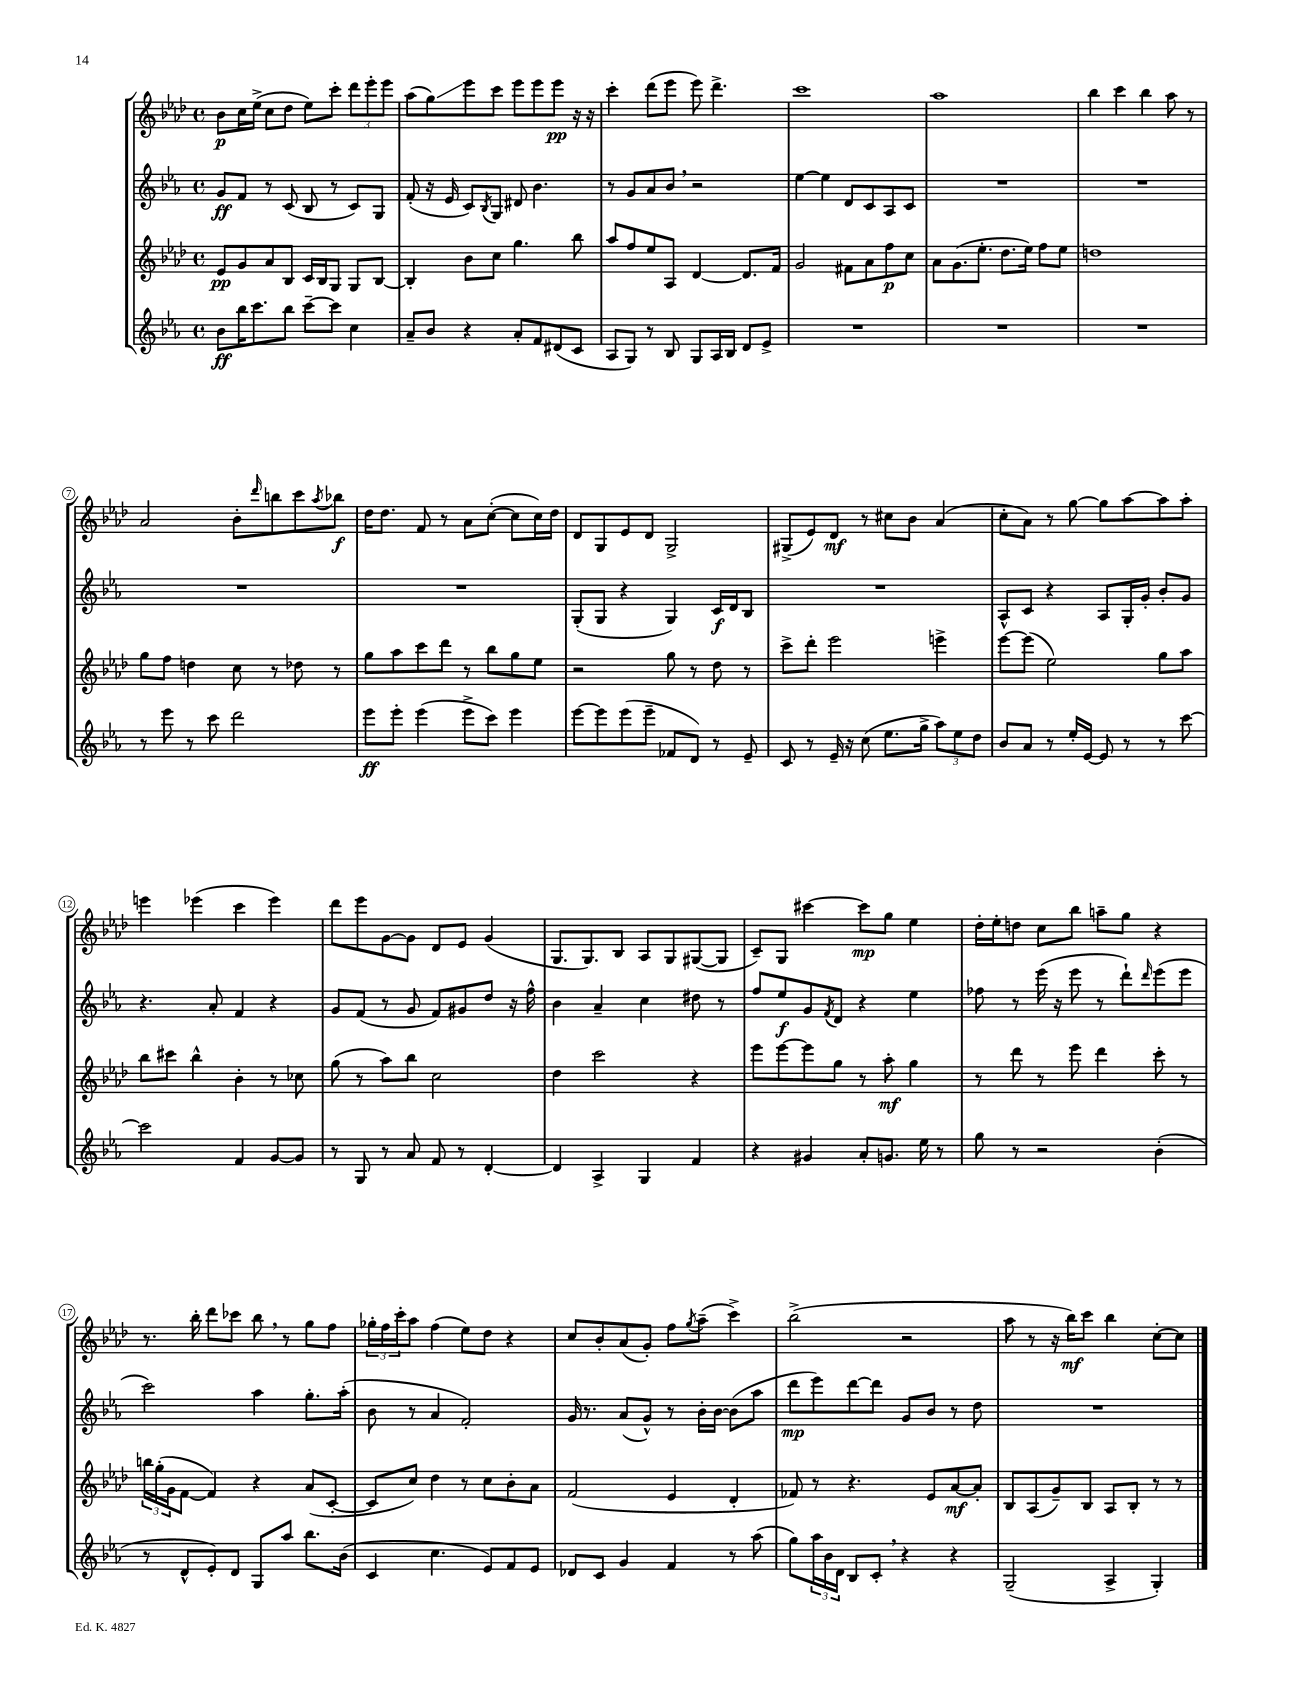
<<
\new StaffGroup <<
\new Staff = "s0" {
    \clef treble \key aes \major \defaultTimeSignature \time 4/4
    bes'8\p c''16 ees''16->( c''8 des''8 ees''8) c'''8-. \tuplet 3/2 { des'''8 ees'''8-. ees'''8 } |
    aes''8( g''8\glissando) ees'''8 c'''8 ees'''8 ees'''8 ees'''8\pp r16 r16 |
    c'''4-. des'''8( ees'''8 ees'''8) des'''4.-> |
    c'''1 |
    aes''1 |
    bes''4 c'''4 bes''4 aes''8 r8 |
    aes'2 bes'8-. \grace { des'''16 } b''8 c'''8 \acciaccatura { aes''8 } bes''8\f |
    des''16 des''8. f'8 r8 aes'8 c''8~-.( c''8 c''16) des''16 |
    des'8 g8 ees'8 des'8 g2-> |
    gis8->( ees'8) des'8\mf r8 cis''8 bes'8 aes'4( |
    c''8-. aes'8) r8 g''8~ g''8 aes''8~ aes''8 aes''8-. |
    e'''4 ees'''4( c'''4 ees'''4) |
    des'''8 ees'''8 g'8~ g'8 des'8 ees'8 g'4( |
    g8. g8.) bes8 aes8 g8 gis8~( gis8 |
    c'8--) g8 cis'''4~ cis'''8\mp g''8 ees''4 |
    des''16-. ees''16-. d''8 c''8 bes''8 a''8-- g''8 r4 |
    r8. bes''16-. des'''8 ces'''8 bes''8 \breathe r8 g''8 f''8 |
    \tuplet 3/2 { ges''16-. f''16 c'''16-. } aes''8 f''4( ees''8) des''8 r4 |
    c''8 bes'8-. aes'8( g'8-.) f''8 \acciaccatura { g''8 } aes''8--( c'''4->) |
    bes''2->( r2 |
    aes''8 r8 r16 bes''16\mf) c'''8 bes''4 c''8~-. c''8 \bar "|." |
}
\new Staff = "s1" {
    \clef treble \key ees \major \defaultTimeSignature \time 4/4
    g'8\ff f'8 r8 c'8( bes8 r8 c'8) g8 |
    f'8-.( r16 ees'16 c'8) \acciaccatura { bes8 } g8 dis'8 bes'4. |
    r8 g'8 aes'8 bes'8 \breathe r2 |
    ees''4~ ees''4 d'8 c'8 aes8 c'8 |
    R1 |
    R1 |
    R1 |
    R1 |
    g8-.( g8 r4 g4) c'16\f d'16 bes8 |
    R1 |
    aes8-^ c'8 r4 aes8 g16-. g'16-. bes'8-. g'8 |
    r4. aes'8-. f'4 r4 |
    g'8 f'8( r8 g'8 f'8) gis'8 d''8 r16 f''16-^ |
    bes'4 aes'4-- c''4 dis''8 r8 |
    f''8 ees''8\f g'8 \acciaccatura { f'8 } d'8 r4 ees''4 |
    fes''8 r8 ees'''16( r16 ees'''8 r8 d'''8-!) \grace { d'''16 } ees'''8( ees'''8 |
    c'''2) aes''4 g''8.-. aes''16-.( |
    bes'8 r8 aes'4 f'2-.) |
    g'16 r8. aes'8( g'8-^) r8 bes'16-. bes'16~ bes'8( aes''8 |
    d'''8\mp ees'''8) d'''8~ d'''8 g'8 bes'8 r8 d''8 |
    R1 \bar "|." |
}
\new Staff = "s2" {
    \clef treble \key aes \major \defaultTimeSignature \time 4/4
    ees'8\pp g'8 aes'8 bes8 c'16 bes16 g8 g8 bes8~ |
    bes4-. bes'8 c''8 g''4. bes''8 |
    aes''8 f''8 ees''8 aes8 des'4~ des'8. f'16 |
    g'2 fis'8 aes'8 f''8\p c''8 |
    aes'8 g'8.( ees''8.-. des''8. ees''16) f''8 ees''8 |
    d''1 |
    g''8 f''8 d''4 c''8 r8 des''8 r8 |
    g''8 aes''8 c'''8 des'''8 r8 bes''8 g''8 ees''8 |
    r2 g''8 r8 des''8 r8 |
    c'''8-> des'''8-. ees'''2 e'''4-> |
    ees'''8~ ees'''8( ees''2) g''8 aes''8 |
    bes''8 cis'''8 bes''4-^ bes'4-. r8 ces''8 |
    g''8( r8 aes''8) bes''8 c''2 |
    des''4 c'''2 r4 |
    ees'''8 ees'''8~ ees'''8 g''8 r8 aes''8-.\mf g''4 |
    r8 des'''8 r8 ees'''8 des'''4 c'''8-. r8 |
    \tuplet 3/2 { b''16 g''16-.( g'16 } f'8~ f'4) r4 aes'8( c'8~-. |
    c'8 c''8) des''4 r8 c''8 bes'8-. aes'8 |
    f'2( ees'4 des'4-. |
    fes'8) r8 r4. ees'8 aes'8~\mf aes'8-. |
    bes8 aes8( g'8--) bes8 aes8 bes8-. r8 r8 \bar "|." |
}
\new Staff = "s3" {
    \clef treble \key ees \major \defaultTimeSignature \time 4/4
    bes'8\ff bes''16 c'''8. bes''8 c'''8~-- c'''8 c''4 |
    aes'8-- bes'8 r4 aes'8-. f'8 dis'8( c'8 |
    aes8 g8) r8 bes8 g8 aes16 bes16 d'8 ees'8-> |
    R1 |
    R1 |
    R1 |
    r8 ees'''8 r8 c'''8 d'''2 |
    ees'''8\ff ees'''8-. ees'''4( ees'''8-> c'''8) ees'''4 |
    ees'''8~ ees'''8 ees'''8( ees'''8-- fes'8 d'8) r8 ees'8-- |
    c'8 r8 ees'16-- r16 c''8( ees''8. g''16-> \tuplet 3/2 { aes''8) ees''8 d''8 } |
    bes'8 aes'8 r8 ees''16-. ees'16~ ees'8 r8 r8 c'''8~ |
    c'''2 f'4 g'8~ g'8 |
    r8 g8 r8 aes'8 f'8 r8 d'4~-. |
    d'4 aes4-> g4 f'4 |
    r4 gis'4 aes'8-. g'8. ees''16 r8 |
    g''8 r8 r2 bes'4-.( |
    r8 d'8-^ ees'8-.) d'8 g8 aes''8 bes''8. bes'16( |
    c'4 c''4. ees'8) f'8 ees'8 |
    des'8 c'8 g'4 f'4 r8 aes''8( |
    g''8) \tuplet 3/2 { aes''16 bes'16 d'16 } bes8 c'8-. \breathe r4 r4 |
    g2--( aes4-> g4-.) \bar "|." |
}
>>
>>
\layout { \context { \Score \override BarNumber.stencil = #(make-stencil-circler 0.1 0.3 ly:text-interface::print) } }
